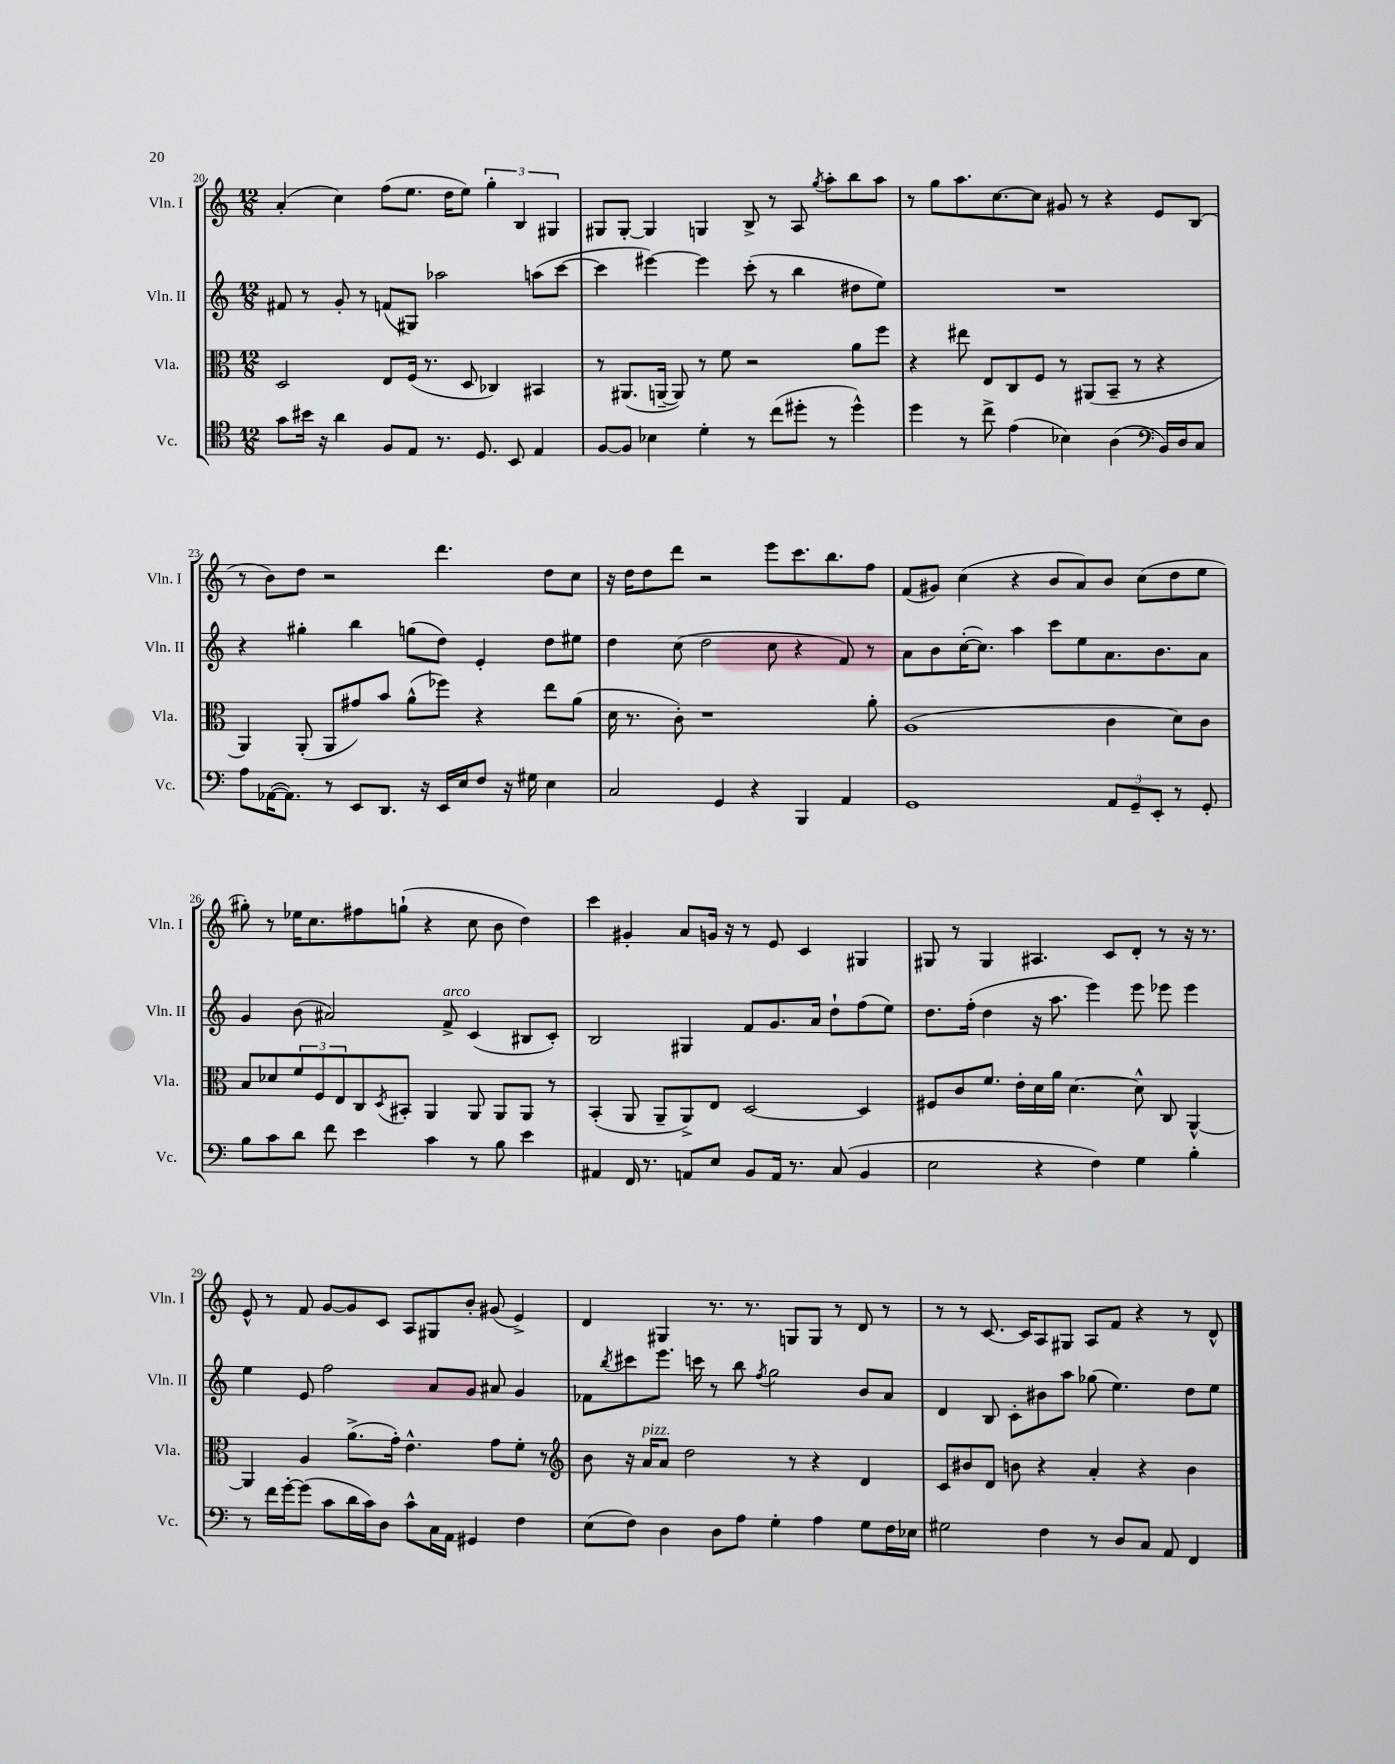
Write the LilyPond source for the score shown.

<<
\new StaffGroup <<
\new Staff = "s0" \with { instrumentName = "Vln. I" shortInstrumentName = "Vln. I" } {
    \clef treble \key c \major \numericTimeSignature \time 12/8
    a'4-.( c''4) f''8( e''8. d''16 e''8) \tuplet 3/2 { g''4-. b4 gis4 } |
    gis8 gis8~-. gis4 g4 b8-> r8 a8 \acciaccatura { g''8 } a''8-. b''8 a''8 |
    r8 g''8 a''8. c''8.~ c''8 gis'8 r8 r4 e'8 b8( |
    r8 b'8) d''8 r2 d'''4. d''8 c''8 |
    r16 d''16 d''8 d'''8 r2 e'''8 c'''8. b''8. f''8 |
    f'8( gis'8) c''4( r4 b'8 a'8) b'8 c''8( d''8 e''8 |
    gis''8-.) r8 ees''16 c''8. fis''8 g''8-!( r4 c''8 b'8 d''4) |
    c'''4 gis'4-. a'8 g'16 r16 r8 e'8 c'4 gis4 |
    gis8 r8 gis4 ais4. c'8 d'8-. r8 r16 r8. |
    e'8-^ r8 f'8 g'8~ g'8 c'8 a8 gis8 b'8-. gis'8( e'4->) |
    d'4 gis4 r8. r8. g8 g8 r8 d'8 r8 |
    r8 r8 c'8.~ c'16 a8 gis8 a8 f'8 r4 r8 d'8-^ \bar "|." |
}
\new Staff = "s1" \with { instrumentName = "Vln. II" shortInstrumentName = "Vln. II" } {
    \clef treble \key c \major \numericTimeSignature \time 12/8
    fis'8 r8 g'8-. r8 f'8( gis8) aes''2 a''8( c'''8~ |
    c'''4 eis'''4~) eis'''4 c'''8-.( r8 b''4 dis''8 e''8) |
    R1. |
    r4 gis''4-. b''4 g''8( d''8) e'4-. d''8 eis''8 |
    d''4 c''8( d''2 c''8 r4 f'8) r8 |
    a'8 b'8 c''16~-.( c''8.) a''4 c'''8 e''8 a'8. b'8. a'8 |
    g'4 b'8( ais'2) f'8->^\markup { \italic "arco" } c'4( bis8 c'8-.) |
    b2 gis4 f'8 g'8. a'16 d''8-! f''8( e''8) |
    d''8. f''16-.( d''4 r16 a''8. e'''4) e'''8 ees'''8 ees'''4 |
    e''4 e'8 f''2 a'8 g'8 ais'8 g'4 |
    fes'8 \acciaccatura { b''8 } cis'''8 e'''8. c'''16 r8 b''8 \acciaccatura { f''8 } g''2 b'8 a'8 |
    d'4 b8 c'8-. bis'8 a''8 ges''8( e''4.) d''8 e''8 \bar "|." |
}
\new Staff = "s2" \with { instrumentName = "Vla." shortInstrumentName = "Vla." } {
    \clef alto \key c \major \numericTimeSignature \time 12/8
    d2 e8 f16( r8. d8 ces4) bis,4 |
    r8 ais,8.( a,16~-- a,8) r8 f'8 r2 a'8 f''8 |
    r4 eis''8 e8 c8 f8 r8 ais,8( b,8-- r8 r4 |
    a,4) a,8-.( a,8 gis'8) b'8 a'8-^( fes''8) r4 e''8 a'8( |
    d'16 r8. c'8-.) r1 a'8-. |
    a1( c'4 d'8) c'8 |
    b8 des'8 \tuplet 3/2 { f'8 f8 e8 } c8 \acciaccatura { d8 } bis,8-. a,4 a,8 a,8 a,8 r8 |
    b,4-.( a,8 a,8-- a,8->) e8 d2~ d4 |
    fis8 c'8 f'8. e'16-. d'16 a'16 d'4.~ d'8-^ c8 a,4~-^ |
    a,4 a4 a'8.->( g'16-.) e'4.-^ g'8 f'8-. r8 |
    \clef treble b'8 r16 a'16^\markup { \italic "pizz." } a'8 d''2 r8 r4 d'4 |
    c'8 bis'8 d'8 b'8 r4 a'4-. r4 b'4 \bar "|." |
}
\new Staff = "s3" \with { instrumentName = "Vc." shortInstrumentName = "Vc." } {
    \clef tenor \key c \major \numericTimeSignature \time 12/8
    g'8 bis'16 r16 a'4 f8 e8 r8. d8. b,8 e4 |
    f8~ f8 bes4 d'4-. r8 c''8( dis''8-. r8 dis''4-^) |
    d''4 r8 c''8-> e'4( bes4) a4( \clef bass b,16) d16 c8 |
    a8 aes,16~( aes,8.) r8 e,8 d,8. r16 e,16 e16 f8 r16 gis16 e4 |
    c2 g,4 r4 b,,4 a,4 |
    g,1 \tuplet 3/2 { a,8 g,8-- e,8-. } r8 g,8-. |
    b8 c'8 d'8 f'8 e'4 c'4 r8 b8 e'4 |
    ais,4 f,16 r8. a,8 e8 b,8 a,16 r8. c8( b,4 |
    e2 r4 f4) g4 b4-. |
    r8 f'16 g'16~-. g'8( c'8 d'16 c'16) d8 c'8-^ c16 a,16 gis,4 f4 |
    e8( f8) d4 d8 a8 g4-. a4 g8 f16 ees16 |
    gis2 f4 r8 d8 c8 a,8 f,4 \bar "|." |
}
>>
>>
\layout { \context { \Score currentBarNumber = #20 } }
